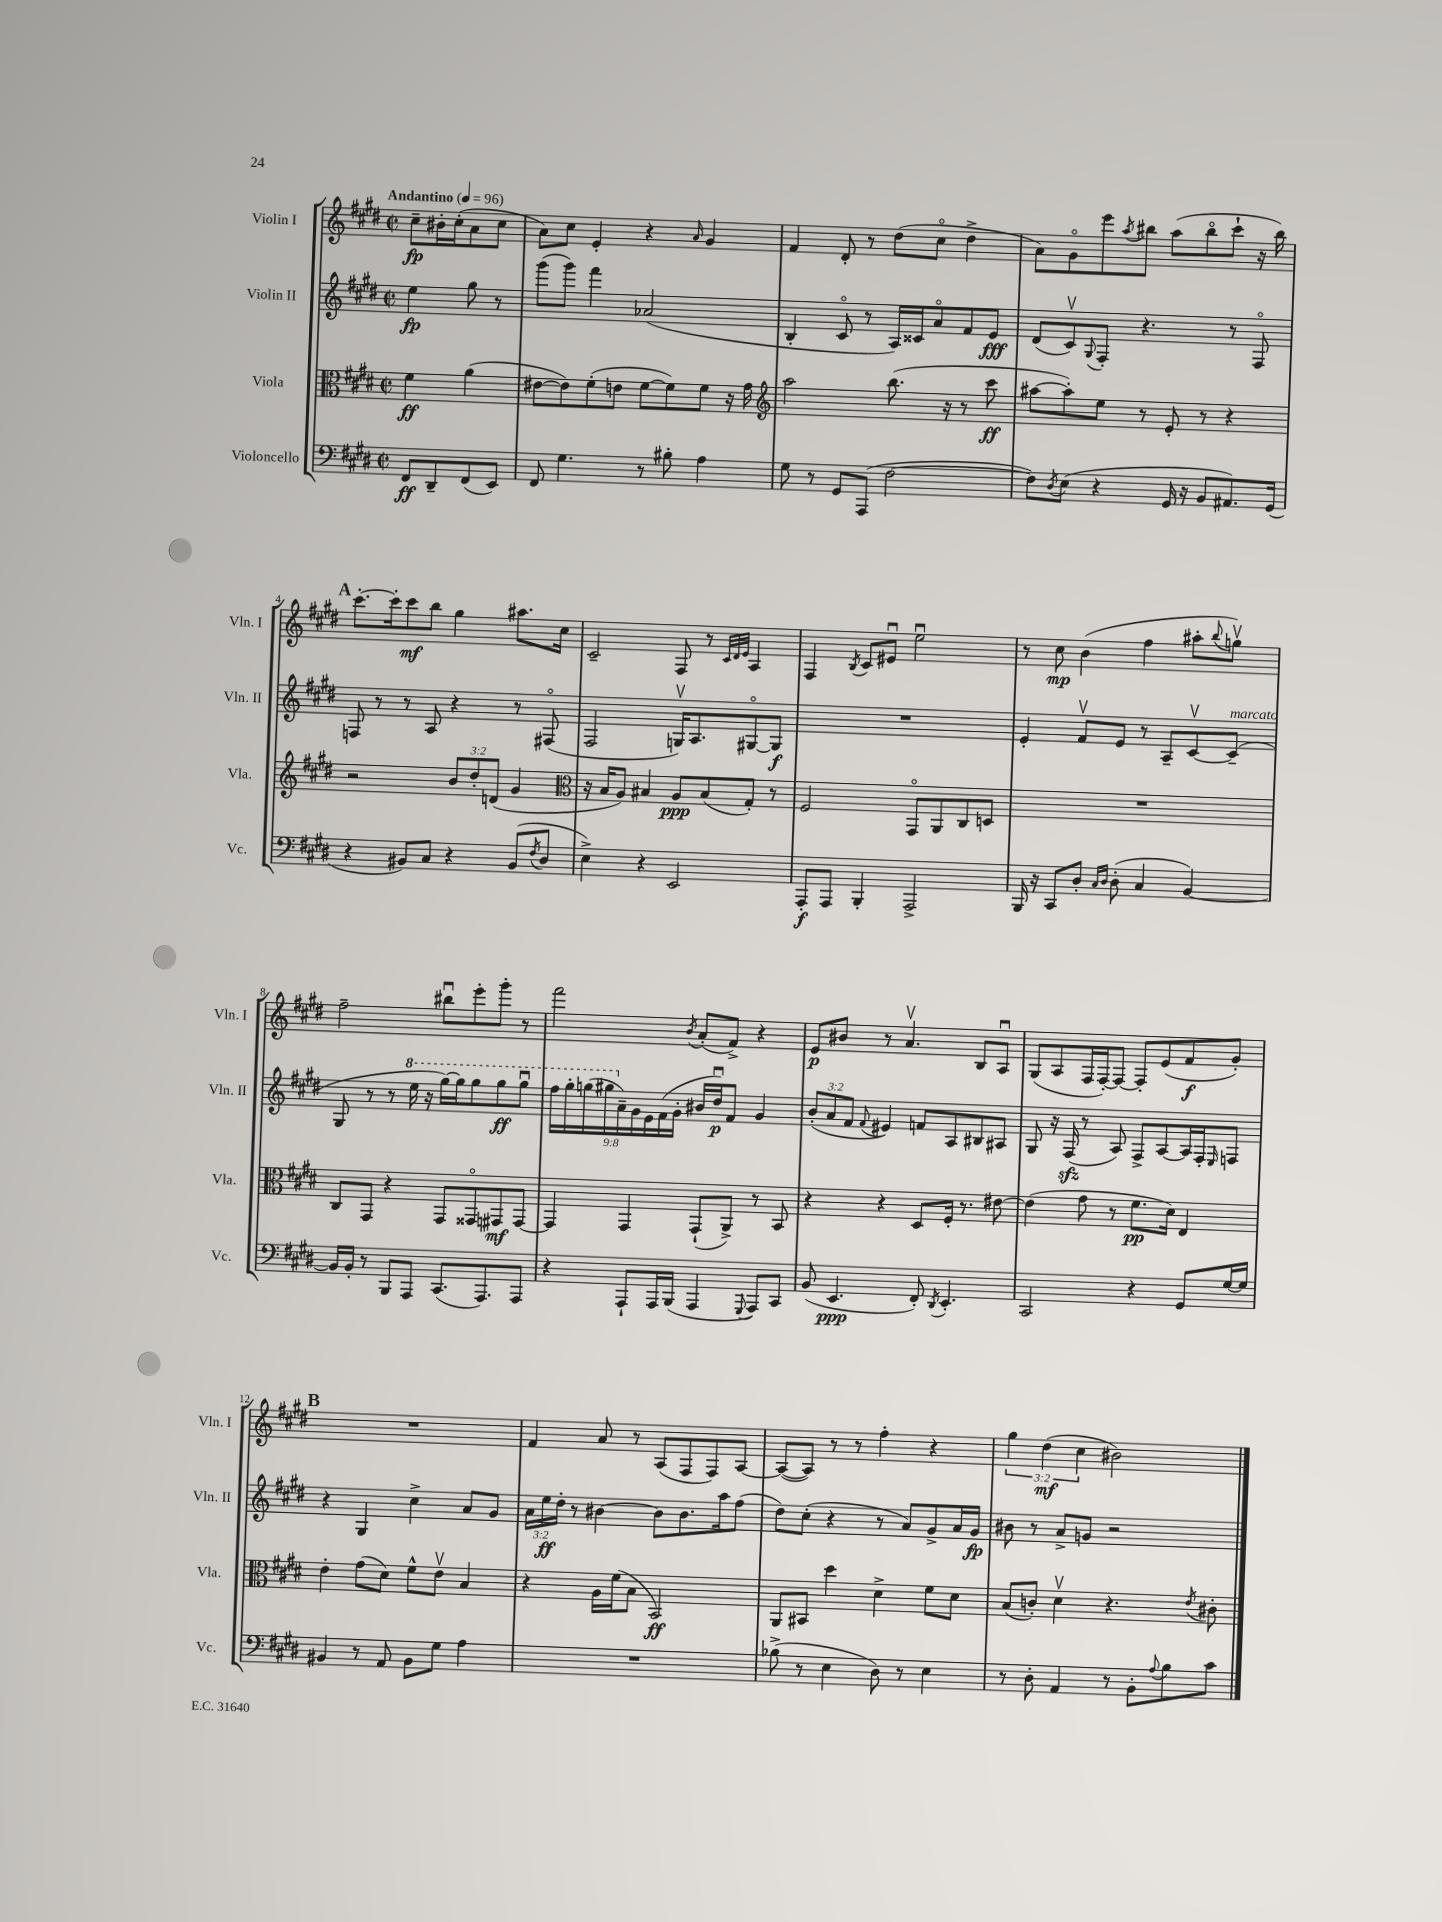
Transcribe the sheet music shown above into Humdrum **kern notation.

**kern	**kern	**kern	**kern
*staff4	*staff3	*staff2	*staff1
*clefF4	*clefC3	*clefG2	*clefG2
*k[f#c#g#d#]	*k[f#c#g#d#]	*k[f#c#g#d#]	*k[f#c#g#d#]
*M2/2	*M2/2	*M2/2	*M2/2
*met(c|)	*met(c|)	*met(c|)	*met(c|)
*MM96	*MM96	*MM96	*MM96
8FF#/L	4f#\	4ee\	8cc#~\L
8DD#~/	.	.	16b#'\L
.	.	.	(16cc#'\J
(8FF#/	(4a\	8gg#\	8a\
8EE/J)	.	8r	8cc#\J
=	=	=	=
8FF#/	[8e#\L	(8ggg#\L	8a\L)
4.G#\	8e#\])	8ggg#\J)	8cc#\J
.	(8f#'\	4fff#\	4e'/
.	8e\J	.	.
8r	[8f#\L	(2a-/	4r
8B#'\	8f#\])	.	.
.	.	.	16qqa/
4A\	8f#\J	.	4g#/
.	16r	.	.
.	16g#\	.	.
=	=	=	=
*	*clefG2	*	*
8G#\	2aa\	4B'/	4f#/
8r	.	.	.
8GG#/L	.	8c#o/	8d#'/
(8AAA/J	.	8r	8r
[2F#\	(8.bb\	16A/LL)	(8dd#\L
.	.	16c##/J	.
.	.	8ao/	8cc#o\J
.	16r	.	.
.	8r	8f#/	4dd#^\
.	8ccc#\	8e/J	.
=	=	=	=
8F#\]L)	[8aa#\L	(8d#/L	8a\L)
8qD#/	.	.	.
(8E\J	8aa#'\])	8c#v/)	8g#o\
.	.	8qqG#/	.
4r	8ee\J	8F#'/J	8eee\
.	.	.	8qaa/
.	8r	4.r	8bb#\J
16GG#/	8e'/	.	(8aa\L
16r	.	.	.
8BB/L	8r	.	8bb#o\
8.AA#/)	4r	8r	8ccc#`\J
.	.	8F#o/	16r
(16GG#/Jk	.	.	16bb#\)
=	=	=	=
4r	2r	8F/	[8.ccc#'\L
.	.	8r	.
.	.	.	16ccc#'\]k
8BB#/L)	.	8r	8ccc#\
8C#/J	.	8A/	8bb\J
4r	12b/L	4r	4gg#\
.	12dd#'/	.	.
.	(12d/J	.	.
(8BB#/L	4g#/	8r	8.aa#\L
8qF#/	.	.	.
8D#/J	.	(8F#o/	.
.	.	.	16cc#\Jk
=	=	=	=
*	*clefC3	*	*
4E^\)	16r	2F#/	2c#~/
.	16B/LK	.	.
.	8A/J)	.	.
4r	4B#/	.	.
2EE/	8A/L	16Gv/LK)	8F#/
.	.	8.A/	.
.	(8B#/	.	8r
.	.	.	32qqc#/LLL
.	.	.	32qqd#/
.	.	.	32qqe/JJJ
.	8G#'/J)	[8G#o/	4A/
.	8r	8G#/]J	.
=	=	=	=
8AAA'/L	2F#/	1r	4F#/
8AAA/J	.	.	.
.	.	.	8qB/
4BBB'/	.	.	8c#/L
.	.	.	8e#u/J
2AAA^/	8GG#o/L	.	2eeu\
.	8AA/	.	.
.	8C#/	.	.
.	8D/J	.	.
=	=	=	=
16BBB/	1r	4e'/	8r
16r	.	.	.
8CC#/L	.	.	8cc#\
8D#'/J	.	8f#v/L	(4b\
16qqC#/LL	.	.	.
16qqD#/JJ	.	.	.
(8D#'\	.	8e/J	.
4C#/	.	8r	4ff#\
.	.	8A~/L	.
[4BB/)	.	[8c#v/	8aa#'\L
.	.	.	8qqbb/
.	.	(8c#~/]J	8ggv\J)
=	=	=	=
16BB/]LL	8C#/L	8G#/	2ff#~\
16BB'/JJ	.	.	.
8r	8GG#/J	8r	.
8BBB/L	4r	8r	.
8AAA/J	.	16eee\	.
.	.	16r	.
(8.CC#/L	8GG#/L	[16ggg#\LL)	8bb#u\L
.	.	16ggg#\]J	.
.	8GG##o/	8ggg#\	8eee'\
8.AAA/)	.	.	.
.	8GG#/	8ggg#\	8ggg#'\J
8AAA/J	[8GG#/J	8ggg#u\J	8r
=	=	=	=
4r	4GG#/]	18fff#\LL	2fff#\
.	.	18ggg#'\	.
.	.	(18ggg\	.
.	.	18ggg#\	.
.	.	18a~\)	.
8AAA`/L	4GG#/	.	.
.	.	18g#\	.
.	.	18e\	.
16AAA/L	.	.	.
.	.	(18f#\	.
(16BBB/JJ	.	.	.
.	.	18g#'\JJ	.
.	.	.	8qb/
4AAA/	(8GG#`/L	16b#/LL	(8a'/L
.	.	16dd#u/J)	.
.	8AA^/J)	8f#/J	8f#^/J)
8qqGGG#/	.	.	.
8AAA/L)	8r	4g#/	4r
8CC#/J	8BB/	.	.
=	=	=	=
(8BB/	4r	(12b'/L	8e/L
.	.	12a/	.
4.EE/	.	.	8b#/J
.	.	12f#/J	.
.	.	8qqf#/	.
.	4r	4e#/)	8r
.	.	.	4.av/
8FF#'/)	8D#/L	8f/L	.
8qDD#/	.	.	.
4.EE'/	16F#'/Jk	8A/	.
.	8.r	.	.
.	.	8B#/	8B/L
.	[8e#\	8A#/J	8Au/J
=	=	=	=
2CC#/	(4e#\]	8G#/	(8G#/L
.	.	16r	8A/
.	.	(16F#/	.
.	8g#\	8r	16F#/L
.	.	.	[16F#'/J)
.	8r	8A/)	8F#/_J
4r	8.f#\L	8F#^/L	8F#'/]L
.	.	[8A/	(8e/
.	16d#\Jk)	.	.
8GG#/L	4E/	16A/]L	8f#/
.	.	16F#'/J	.
.	.	16qqE/	.
[16G#/L	.	8F/J	8g#'/J)
16G#/]JJ	.	.	.
=	=	=	=
4BB#/	4e'\	4r	1r
8r	(8g#\L	4G#/	.
8AA/	8d#\J)	.	.
8BB#\L	8f#^^\L	4cc#^\	.
8G#\J	8ev\J	.	.
4A\	4B/	8a/L	.
.	.	8g#/J	.
=	=	=	=
1r	4r	24a\LL	4f#/
.	.	24ee\	.
.	.	24dd#'\JJ	.
.	.	8r	.
.	16A\LL	[4b#\	8a/
.	(16f#\J	.	.
.	8B\J	.	8r
.	2BB/)	8b#\]L	(8A/L
.	.	8.b#\	8F#/
.	.	.	8F#/)
.	.	16aa\k	.
.	.	(8ff#\J	[8A/J
=	=	=	=
(8B-^\	8AA/L	8dd#\L)	(8A/_L
8r	8BB#/J	(8cc#'\J	8A/]J)
4E\	4dd#\	4r	8r
.	.	.	8r
8D#\)	4d#^\	8r	4ff#'\
8r	.	8a/L)	.
4E\	8f#\L	8g#^/	4r
.	8d#\J	16a/L	.
.	.	16g#/JJ	.
=	=	=	=
8r	(8B/L	8b#\	6gg#\
8D#'\	8c'/J)	8r	.
.	.	.	(6dd#\
4AA/	4d#v\	8a^/L	.
.	.	.	6cc#\
.	.	8g/J	.
8r	4.r	2r	2b#\)
8BB'\L	.	.	.
8qqA/	.	.	.
8B\	.	.	.
.	8qe/	.	.
8c#\J	8c#'\	.	.
==	==	==	==
*-	*-	*-	*-
